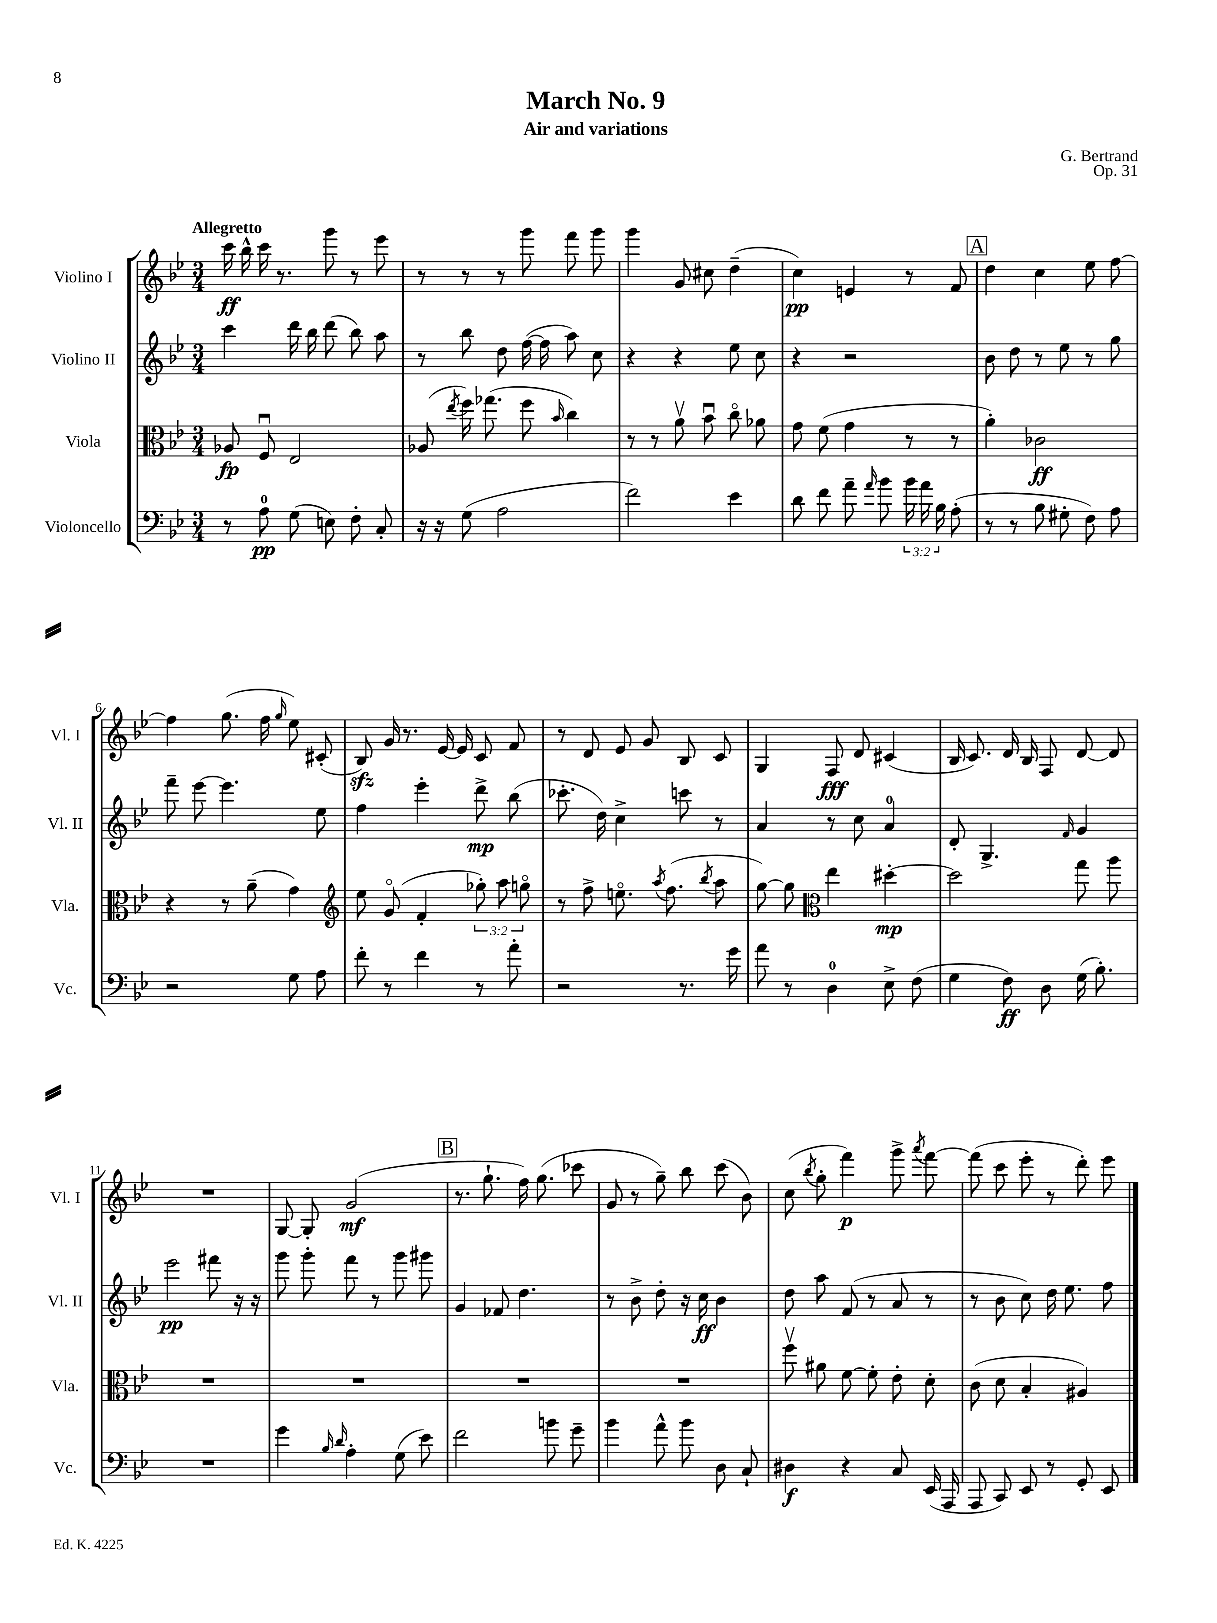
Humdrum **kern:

**kern	**kern	**kern	**kern
*staff4	*staff3	*staff2	*staff1
*clefF4	*clefC3	*clefG2	*clefG2
*k[b-e-]	*k[b-e-]	*k[b-e-]	*k[b-e-]
*M3/4	*M3/4	*M3/4	*M3/4
8r	8A-	4ccc	16ccc
.	.	.	16bb-^^
8A	8Fu	.	16ccc
.	.	.	8.r
(8G	2E-	16ddd	.
.	.	16bb-	.
8E)	.	(8ddd	8ggg
8F'	.	8bb-)	8r
8C'	.	8aa	8eee-
=	=	=	=
16r	(8A-	8r	8r
16r	.	.	.
.	8qee-	.	.
(8G	16ff)	8bb-	8r
.	(8.gg-	.	.
2A	.	8dd	8r
.	8ff	([16ff	8ggg
.	.	16ff]	.
.	16qqb-	.	.
.	4cc)	8aa)	8fff
.	.	8cc	8ggg
=	=	=	=
2f)	8r	4r	4ggg
.	8r	.	.
.	8av	4r	8g
.	8b-u	.	8cc#
4e-	8cco	8ee-	(4dd~
.	8a-	8cc	.
=	=	=	=
8d	8g	4r	4cc)
8f	(8f	.	.
8a~	4g	2r	4e
16qqa	.	.	.
8b-	.	.	.
24b-	8r	.	8r
24a	.	.	.
24B-	.	.	.
(8A'	8r	.	8f
=	=	=	=
8r	4a')	8b-	4dd
8r	.	8dd	.
8B-	2c-	8r	4cc
8G#'	.	8ee-	.
8F)	.	8r	8ee-
8A	.	8gg	[8ff
=	=	=	=
2r	4r	8fff~	4ff]
.	.	[8eee-	.
.	8r	4.eee-]	(8.gg
.	(8a~	.	.
.	.	.	16ff
.	.	.	16qqgg
8G	4g)	.	8ee-)
8A	.	8ee-	(8c#'
=	=	=	=
*	*clefG2	*	*
8f'	8ee-	4ff	8B-)
8r	(8go	.	16g
.	.	.	8.r
4f	4f'	4eee-'	.
.	.	.	[16e-
.	.	.	16e-]
8r	12gg-')	8ddd^	8c
.	12aa	.	.
8a'	.	(8bb-	8f
.	12ggo	.	.
=	=	=	=
2r	8r	8.ccc-'	8r
.	8ff^	.	8d
.	.	16dd)	.
.	8.eeo	4cc^	8e-
.	.	.	8g
.	8qaa	.	.
.	(8.ff	.	.
8.r	.	8ccc	8B-
.	8qbb-	.	.
.	8aa	8r	8c
16g	.	.	.
=	=	=	=
8a	[8gg)	4a	4G
8r	8gg]	.	.
*	*clefC3	*	*
4D	4ee-	8r	8F
.	.	8cc	8d
8E-^	[4dd#'	4a	(4c#
(8F	.	.	.
=	=	=	=
4G	2dd#]	8d'	16B-
.	.	.	8.c)
.	.	4.G^	.
8F)	.	.	16d
.	.	.	16B-
8D	.	.	8F
.	.	16qqf	.
(16G	8gg	4g	[8d
8.B-')	.	.	.
.	8aa	.	8d]
=	=	=	=
2.r	2.r	2eee-	2.r
.	.	8fff#	.
.	.	16r	.
.	.	16r	.
=	=	=	=
4g	2.r	8ggg	[8G
.	.	8ggg'	8G']
16qqB-	.	.	.
16qqd	.	.	.
4A'	.	8fff	(2g
.	.	8r	.
(8G	.	8ggg	.
8e-)	.	8ggg#	.
=	=	=	=
2f	2.r	4g	8.r
.	.	.	8.gg`
.	.	8f-	.
.	.	4.dd	16ff)
.	.	.	(8.gg
8b	.	.	.
8g~	.	.	8ccc-
=	=	=	=
4b-	2.r	8r	8g
.	.	8b-^	8r
8a^^	.	8dd'	8gg~)
8b-	.	16r	8bb-
.	.	16cc	.
8D	.	4b-	(8ccc
8C`	.	.	8b-)
=	=	=	=
4D#	8ffv	8dd	(8cc
.	.	.	8qbb-
.	8a#	8aa	8gg'
4r	[8f	(8f	4fff)
.	8f']	8r	.
8C	8e-'	8a	8ggg^
.	.	.	8qaaa
(16EE-	8d'	8r	[8fff
16AAA	.	.	.
=	=	=	=
8AAA	(8c	8r	(8fff]
8CC)	8d	8b-	8ccc
8EE-	4B-'	8cc)	8eee-'
8r	.	16dd	8r
.	.	8.ee-	.
8GG'	4A#)	.	8ddd')
8EE-	.	8ff	8eee-
==	==	==	==
*-	*-	*-	*-
